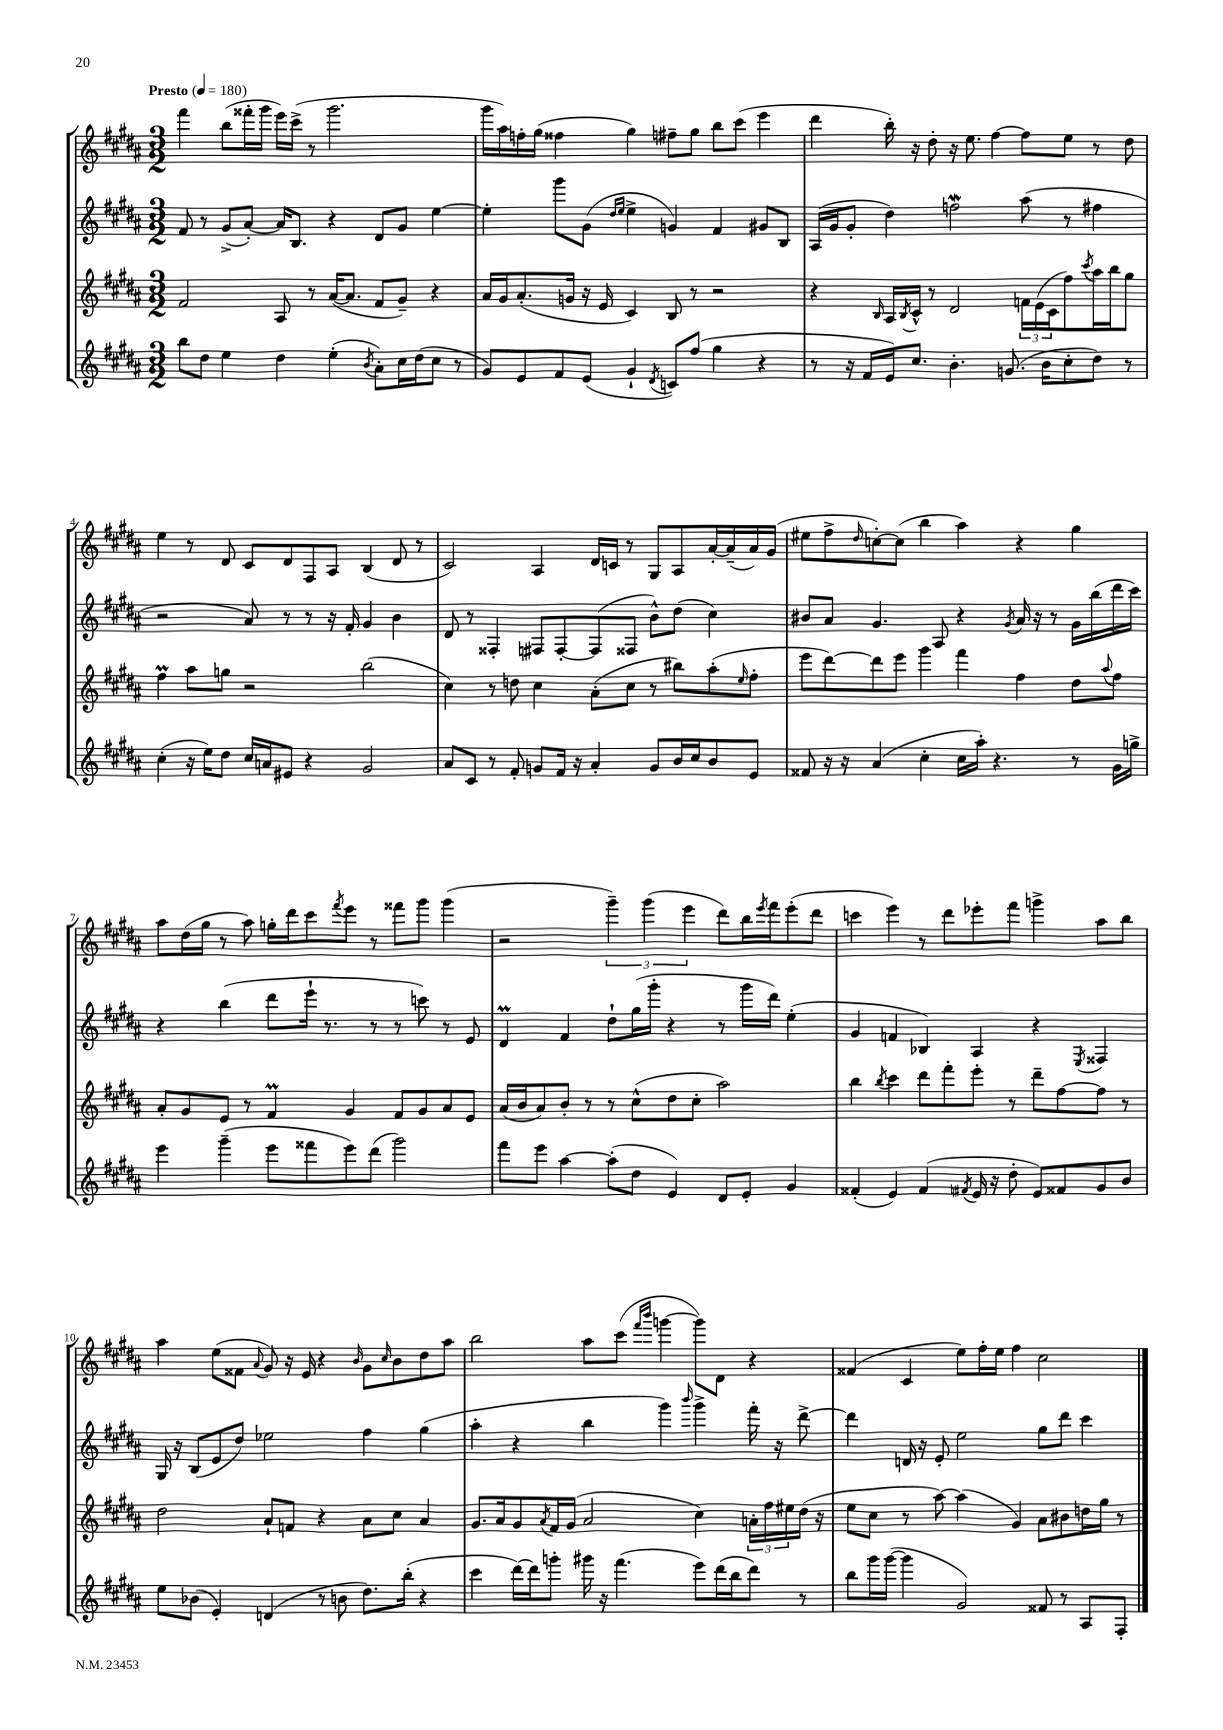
<<
\new StaffGroup <<
\new Staff = "s0" {
    \clef treble \key b \major \numericTimeSignature \time 3/2 \tempo "Presto" 4 = 180
    fis'''4 b''8( fisis'''16-. gis'''16 e'''16) cis'''16->( r8 gis'''2. |
    gis'''16 ais''16) f''16-. gis''16( fisis''4 gis''4) fis''8-- gis''8 b''8 cis'''8( e'''4 |
    dis'''4 b''16-.) r16 dis''8-. r16 e''8. fis''4~ fis''8 e''8 r8 dis''8 |
    e''4 r8 dis'8 cis'8 dis'8 fis8 ais8 b4( dis'8 r8 |
    cis'2) ais4 dis'16 c'16 r8 gis8 ais8 ais'16~-. ais'16--( ais'16) gis'16( |
    eis''8 fis''8-> \grace { dis''16 } c''8~-.) c''8( b''4 ais''4) r4 gis''4 |
    ais''8 dis''16( gis''16 r8 ais''8) g''16-. dis'''16 cis'''8 \acciaccatura { fis'''8 } e'''8 r8 fisis'''8 gis'''8 gis'''4( |
    r2 \tuplet 3/2 { gis'''4--) gis'''4( e'''4 } dis'''8) b''16 \acciaccatura { e'''8 } fis'''16 e'''8-.( dis'''8 |
    c'''4 e'''4) r8 dis'''8 ees'''8-. fis'''8 g'''4-> ais''8 b''8 |
    ais''4 e''8( fisis'8 \appoggiatura { ais'8 } gis'8) r16 e'16 r4 \grace { b'16 } gis'8 \grace { cis''16 } b'8 dis''8 ais''8 |
    b''2 ais''8 cis'''8( \grace { fis'''16 b'''16 } g'''4~ g'''8) dis'8 r4 |
    fisis'4( cis'4 e''8) fis''16-. e''16 fis''4 cis''2 \bar "|." |
}
\new Staff = "s1" {
    \clef treble \key b \major \numericTimeSignature \time 3/2
    fis'8 r8 gis'8->( ais'8~-.) ais'16 b8. r4 dis'8 gis'8 e''4~ |
    e''4-. gis'''8 gis'8( \grace { dis''16 e''16 } e''4-> g'4) fis'4 gis'8 b8 |
    ais16( gis'16 gis'8-. dis''4) f''2\mordent ais''8( r8 fis''4 |
    r2 ais'8) r8 r8 r16 fis'16-. gis'4 b'4 |
    dis'8 r8 fisis4-. fis8 fis8~-. fis8( fisis8 b'8-^) dis''8( cis''4) |
    bis'8 ais'8 gis'4. ais8 r4 \acciaccatura { gis'8 } ais'16 r16 r8 gis'16 b''16( dis'''16 cis'''16) |
    r4 b''4( dis'''8 e'''16-! r8. r8 r8 c'''8) r8 e'8 |
    dis'4\prall fis'4 dis''8-! gis''16( gis'''16-. r4 r8 gis'''16 dis'''16) e''4-.( |
    gis'4 f'4 bes4) ais4 r4 \acciaccatura { e8 } fisis4 |
    gis16 r16 b8( e'8 dis''8) ees''2 fis''4 gis''4( |
    ais''4-. r4 b''4 gis'''4) \grace { b'''16 } gis'''4-> fis'''16-. r16 dis'''8~-> |
    dis'''4 d'16 r16 e'8-. e''2 gis''8 dis'''8 cis'''4 \bar "|." |
}
\new Staff = "s2" {
    \clef treble \key b \major \numericTimeSignature \time 3/2
    fis'2 ais8 r8 ais'16~( ais'8. fis'8 gis'8--) r4 |
    ais'16 gis'16 ais'8.-.( g'16 r16 e'16 cis'4) b8 r8 r2 |
    r4 \grace { b16 } ais16 \acciaccatura { b8 } cis'16-^ r8 dis'2 \tuplet 3/2 { f'16 e'16( cis'16 } fis''8) \acciaccatura { cis'''8 } ais''16 b''16 gis''8 |
    fis''4\prall ais''8 g''8 r2 b''2( |
    cis''4) r8 d''8 cis''4 ais'8-.( cis''8 r8 bis''8) ais''8-.( \grace { e''16 } fis''8-. |
    e'''8 dis'''8~) dis'''8 e'''8 gis'''4 fis'''4 fis''4 dis''8 \appoggiatura { ais''8 } fis''8 |
    ais'8-. gis'8 e'8 r8 fis'4\prall gis'4 fis'8 gis'8 ais'8 e'8 |
    ais'16( b'16 ais'8) b'8-. r8 r8 cis''8-^( dis''8 cis''8-. ais''2) |
    b''4 \acciaccatura { b''8 } cis'''4 dis'''8 fis'''8-. e'''8-. r8 dis'''8-- fis''8~ fis''8 r8 |
    dis''2 ais'8-! f'8 r4 ais'8 cis''8 ais'4 |
    gis'8. ais'16 gis'8 \acciaccatura { ais'8 } fis'16 gis'16( ais'2 cis''4) \tuplet 3/2 { a'16-. fis''16 eis''16 } dis''16( r16 |
    e''8 cis''8 r8 ais''8~) ais''4( gis'4) ais'8 bis'8 d''16 gis''16 r8 \bar "|." |
}
\new Staff = "s3" {
    \clef treble \key b \major \numericTimeSignature \time 3/2
    b''8 dis''8 e''4 dis''4 e''4-.( \acciaccatura { b'8 } ais'8-.) cis''16 dis''16( cis''8 r8 |
    gis'8) e'8 fis'8 e'8( gis'4-! \acciaccatura { dis'8 } c'8) fis''8( gis''4 r4 |
    r8 r16 fis'16 e'16) cis''8. b'4.-. g'8.( b'16 cis''8-. dis''8) r8 |
    cis''4-.( r16 e''16) dis''8 cis''16 a'16 eis'8 r4 gis'2 |
    ais'8 cis'8 r8 fis'8-. g'8 fis'16 r16 ais'4-. g'8 b'16 cis''16 b'8 e'8 |
    fisis'8 r16 r16 ais'4( cis''4-. cis''16 ais''16-.) r4. r8 gis'16 g''16-> |
    e'''4 gis'''4--( e'''8 fisis'''8 e'''8) dis'''8( gis'''2) |
    fis'''8 e'''8 ais''4~ ais''8-.( dis''8 e'4) dis'8 e'8-. gis'4 |
    fisis'4-.( e'4) fisis'4( \acciaccatura { fis'8 } e'16 r16 dis''8-. e'8) fisis'8 gis'8 b'8 |
    e''8 bes'8( e'4-.) d'4( r8 b'8 dis''8.) b''16-.( r4 |
    cis'''4 dis'''16~) dis'''16 g'''8-. gis'''16 r16 fis'''4.( e'''8) dis'''16( b''16 dis'''8) r8 |
    b''8 gis'''16 gis'''16~( gis'''4 gis'2) fisis'8 r8 ais8 fis8-. \bar "|." |
}
>>
>>
